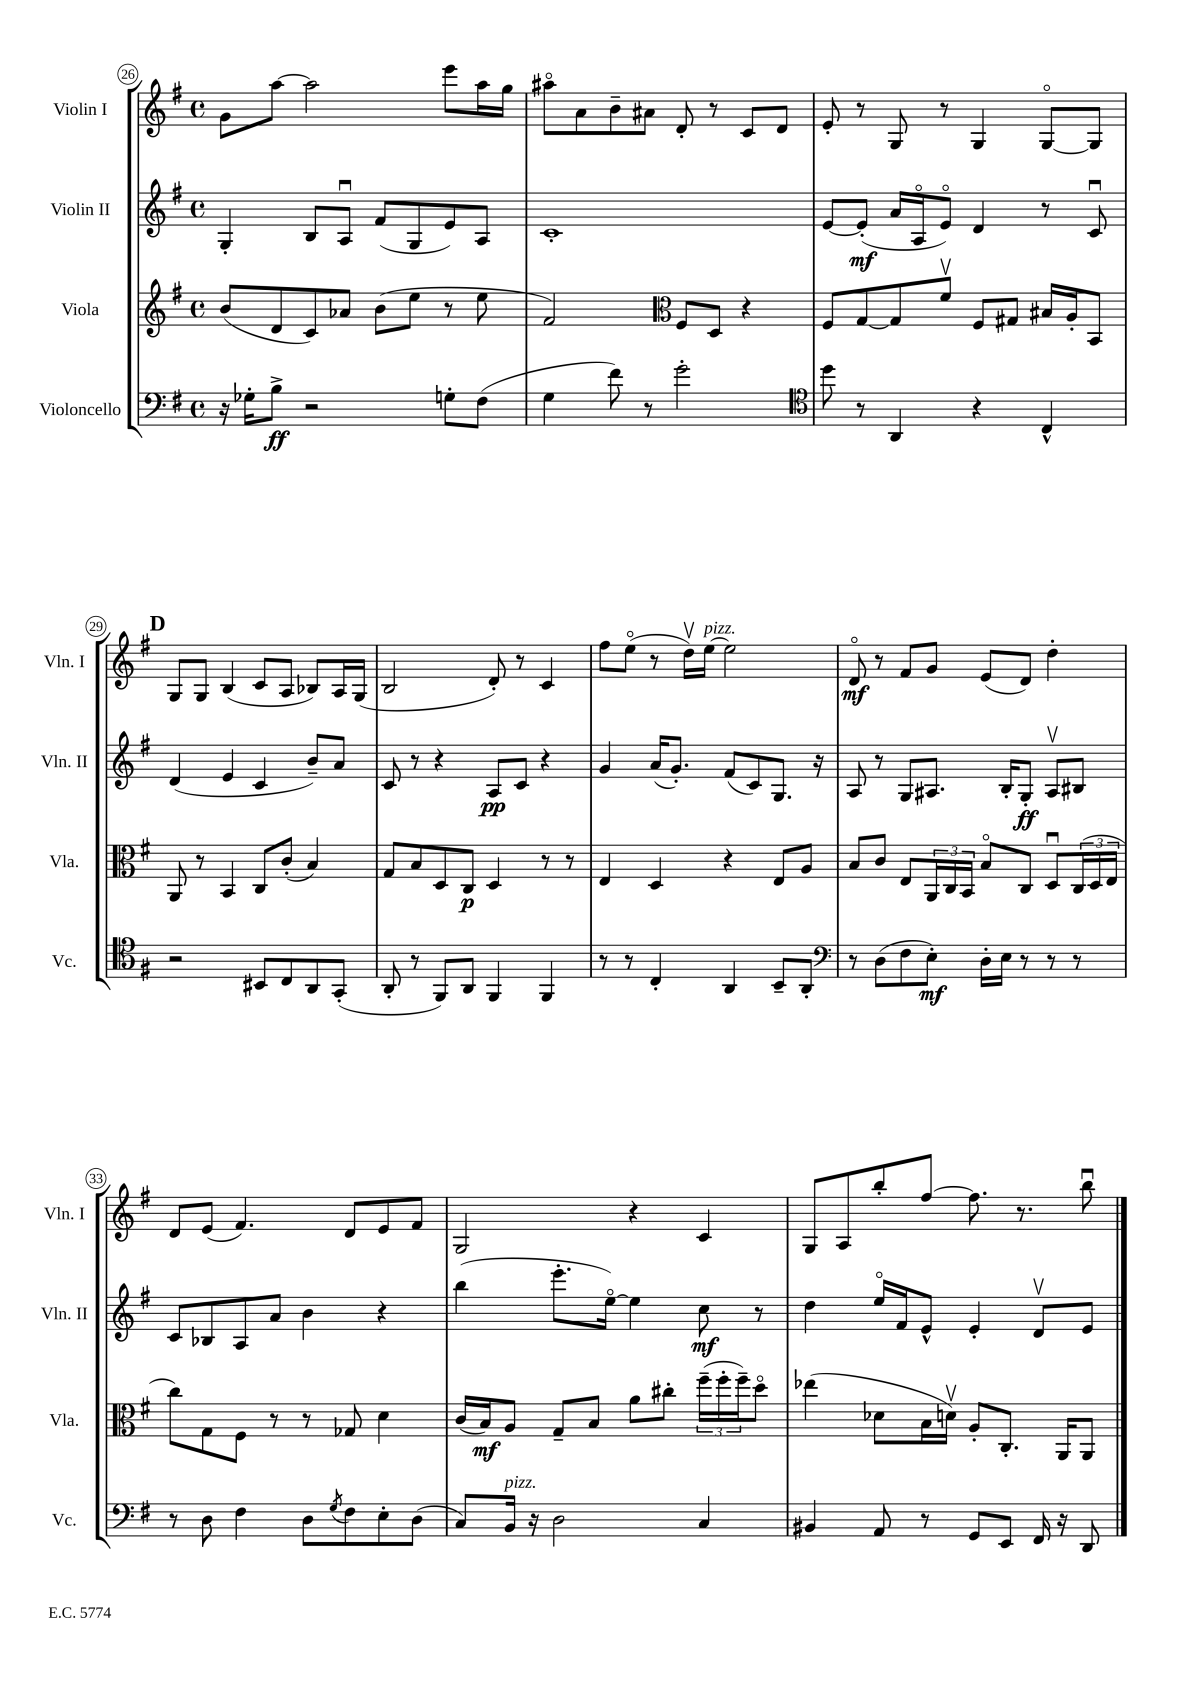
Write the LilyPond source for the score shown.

<<
\new StaffGroup <<
\new Staff = "s0" \with { instrumentName = "Violin I" shortInstrumentName = "Vln. I" } {
    \clef treble \key g \major \defaultTimeSignature \time 4/4
    g'8 a''8~ a''2 e'''8 a''16 g''16 |
    ais''8\flageolet a'8 b'8-- ais'8 d'8-. r8 c'8 d'8 |
    e'8-. r8 g8 r8 g4 g8~\flageolet g8 |
    \mark \markup { \bold "D" } g8 g8 b4( c'8 a8 bes8) a16 g16( |
    b2 d'8-.) r8 c'4 |
    fis''8 e''8\flageolet( r8 d''16\upbow) e''16~^\markup { \italic "pizz." } e''2 |
    d'8\flageolet\mf r8 fis'8 g'8 e'8( d'8) d''4-. |
    d'8 e'8( fis'4.) d'8 e'8 fis'8 |
    g2 r4 c'4 |
    g8 a8 b''8-. fis''8~ fis''8. r8. b''8\downbow \bar "|." |
}
\new Staff = "s1" \with { instrumentName = "Violin II" shortInstrumentName = "Vln. II" } {
    \clef treble \key g \major \defaultTimeSignature \time 4/4
    g4-. b8 a8\downbow fis'8( g8 e'8) a8 |
    c'1-. |
    e'8~ e'8-.\mf( a'16 a16\flageolet e'8\flageolet) d'4 r8 c'8\downbow |
    \mark \markup { \bold "D" } d'4( e'4 c'4 b'8--) a'8 |
    c'8 r8 r4 a8\pp c'8 r4 |
    g'4 a'16( g'8.-.) fis'8( c'8) g8. r16 |
    a8 r8 g8 ais8. b16-. g8-.\ff ais8\upbow bis8 |
    c'8 bes8 a8 a'8 b'4 r4 |
    b''4( e'''8.-. e''16~\flageolet) e''4 c''8\mf r8 |
    d''4 e''16\flageolet fis'16 e'8-^ e'4-. d'8\upbow e'8 \bar "|." |
}
\new Staff = "s2" \with { instrumentName = "Viola" shortInstrumentName = "Vla." } {
    \clef treble \key g \major \defaultTimeSignature \time 4/4
    b'8( d'8 c'8) aes'8 b'8( e''8 r8 e''8 |
    fis'2) \clef alto fis8 d8 r4 |
    fis8 g8~ g8 fis'8\upbow fis8 gis8 bis16 a16-. b,8 |
    \mark \markup { \bold "D" } a,8 r8 b,4 c8 c'8-.( b4) |
    g8 b8 d8 c8\p d4 r8 r8 |
    e4 d4 r4 e8 a8 |
    b8 c'8 e8 \tuplet 3/2 { a,16 c16 b,16 } b8\flageolet c8 d8\downbow \tuplet 3/2 { c16( d16 e16 } |
    c''8) g8 fis8 r8 r8 ges8 d'4 |
    c'16( b16\mf) a8 g8-- b8 a'8 cis''8-. \tuplet 3/2 { fis''16--( fis''16-. fis''16--) } d''8\flageolet |
    ees''4( des'8 b16 d'16\upbow) a8-. c8.-. a,16 a,8 \bar "|." |
}
\new Staff = "s3" \with { instrumentName = "Violoncello" shortInstrumentName = "Vc." } {
    \clef bass \key g \major \defaultTimeSignature \time 4/4
    r16 ges16-. b8->\ff r2 g8-. fis8( |
    g4 fis'8) r8 g'2-. |
    \clef tenor d''8 r8 a,4 r4 c4-^ |
    \mark \markup { \bold "D" } r2 bis,8 c8 a,8 g,8-.( |
    a,8-. r8 fis,8) a,8 fis,4 fis,4 |
    r8 r8 c4-. a,4 b,8-- a,8-. |
    \clef bass r8 d8( fis8 e8-.\mf) d16-. e16 r8 r8 r8 |
    r8 d8 fis4 d8 \acciaccatura { g8 } fis8 e8-. d8( |
    c8) b,16^\markup { \italic "pizz." } r16 d2 c4 |
    bis,4 a,8 r8 g,8 e,8 fis,16 r16 d,8 \bar "|." |
}
>>
>>
\layout { \context { \Score currentBarNumber = #26 \override BarNumber.stencil = #(make-stencil-circler 0.1 0.3 ly:text-interface::print) } }
